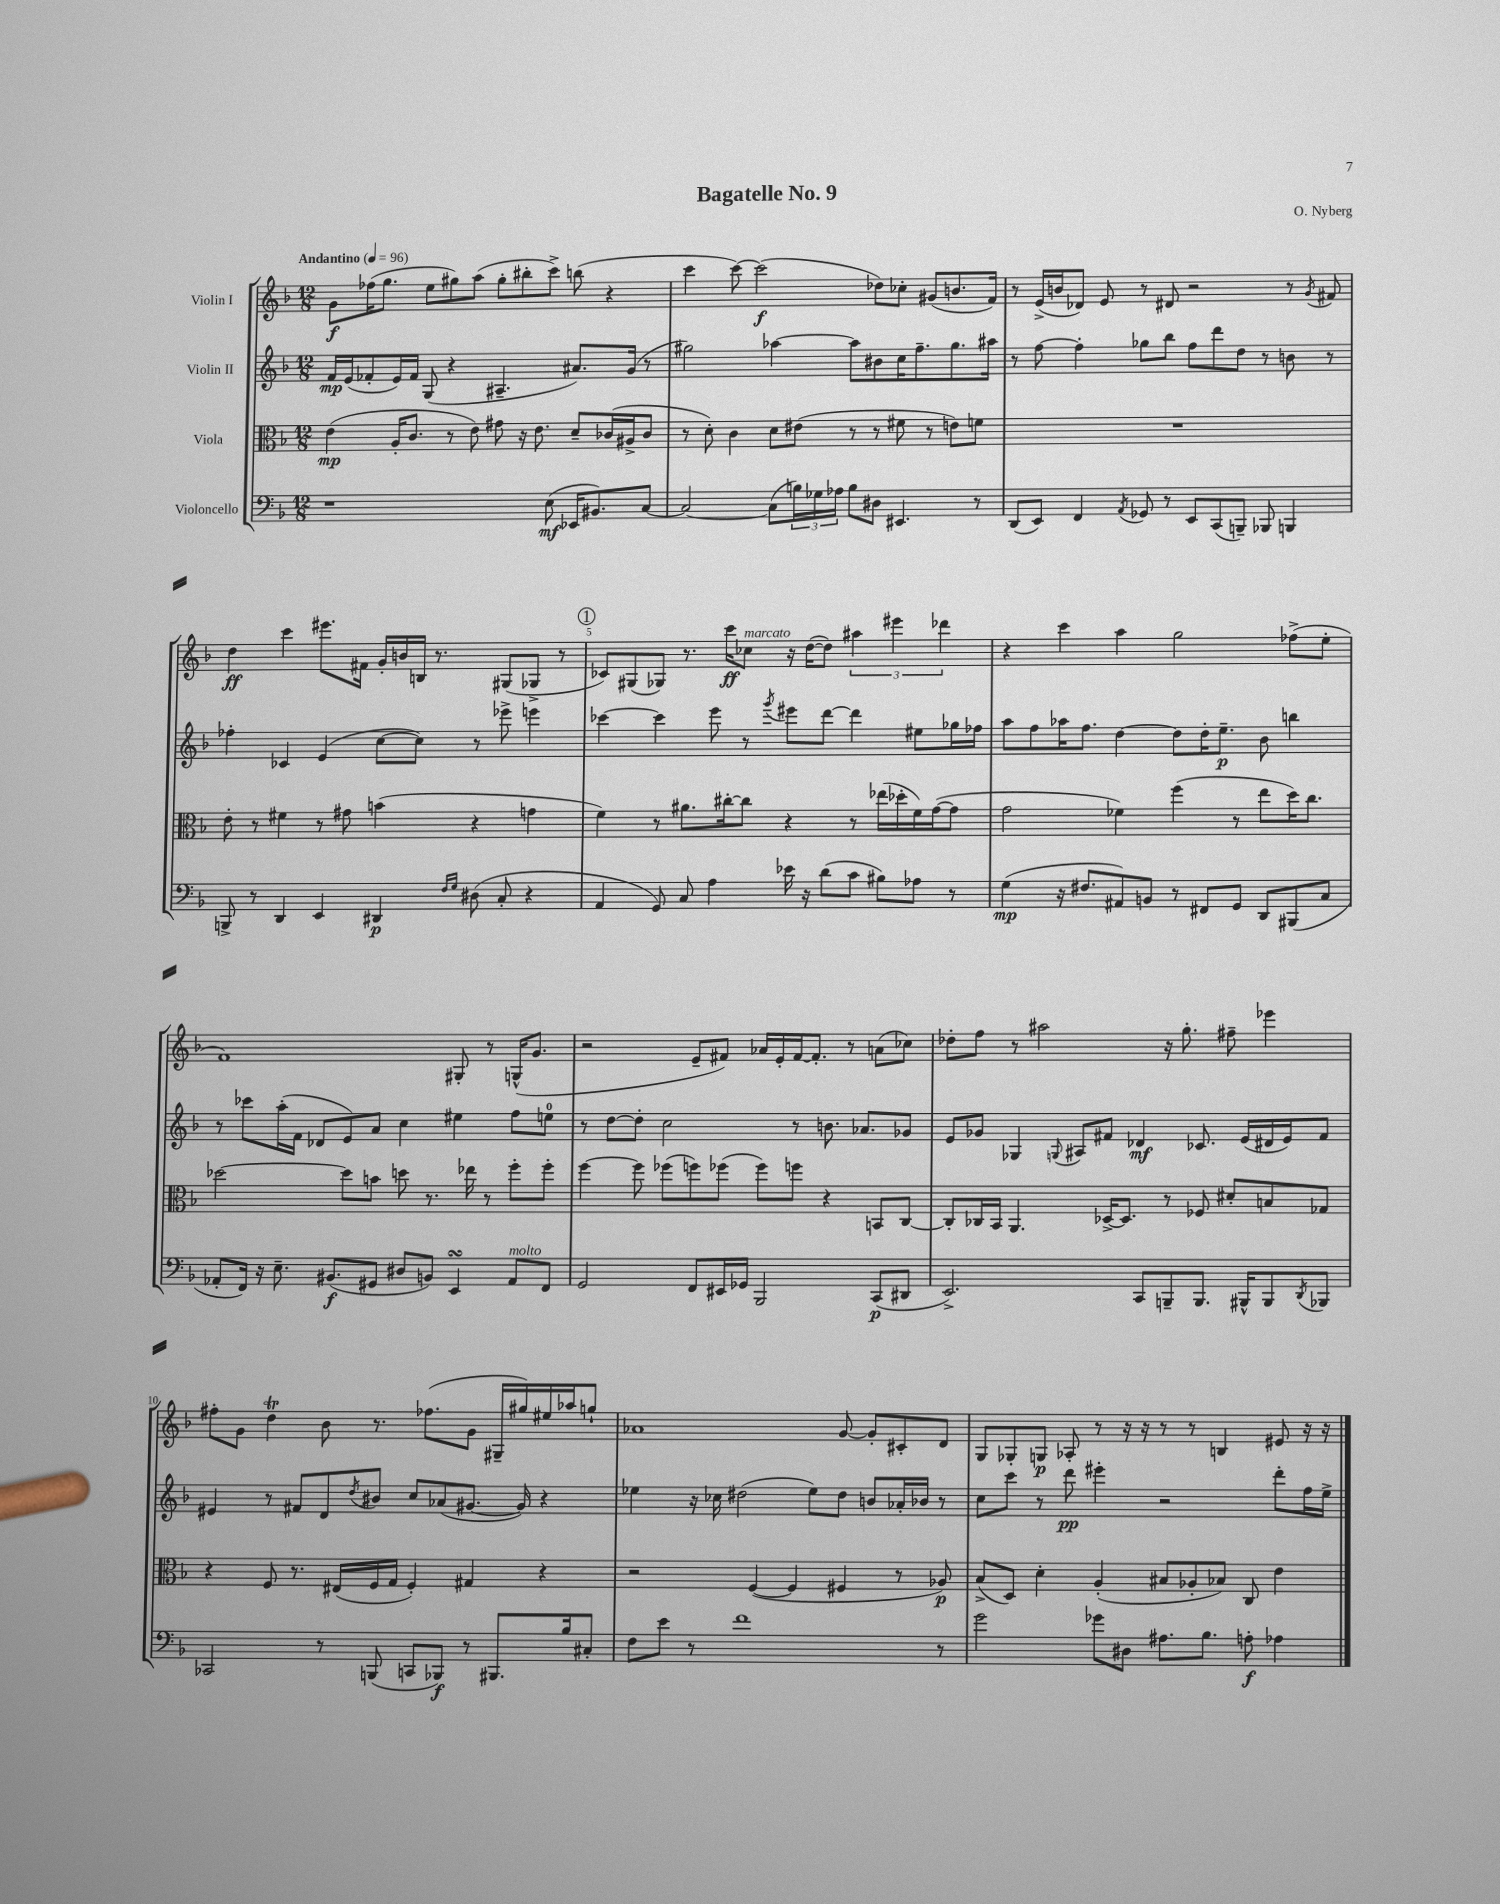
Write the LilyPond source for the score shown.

\header { title = "Bagatelle No. 9" composer = "O. Nyberg" }
<<
\new StaffGroup <<
\new Staff = "s0" \with { instrumentName = "Violin I" } {
    \clef treble \key f \major \numericTimeSignature \time 12/8 \tempo "Andantino" 4 = 96
    g'8\f fes''16( g''8. e''8 gis''8) a''8( gis''8-. bis''8-. c'''8->) b''8( r4 |
    c'''4 c'''8~) c'''2\f( des''8) ces''8-. gis'8( b'8. f'16) |
    r8 e'16->( b'16 des'8) e'8 r8 dis'8 r2 r8 \acciaccatura { g'8 } fis'8 |
    d''4\ff c'''4 eis'''8. fis'16 g'16-. b'16 b16 r8. gis8( ges8-> r8 |
    \mark \markup { \circle "1" } ces'8) gis8( ges8) r8. c'''16\ff ces''8^\markup { \italic "marcato" } r16 d''16~( d''8) \tuplet 3/2 { ais''4 eis'''4 des'''4 } |
    r4 c'''4 a''4 g''2 fes''8->( e''8-. |
    f'1) gis8-. r8 g16-^( g'8. |
    r2 e'8-- fis'8) aes'16 e'16-. fis'16~ fis'8.-. r8 a'8( ces''8) |
    des''8-. f''8 r8 ais''2 r16 g''8.-. fis''8-- ees'''4 |
    fis''8-. g'8 d''4\trill bes'8 r8. fes''8.( g'8 gis16-- gis''16) eis''16 aes''16 g''8-! |
    aes'1 g'8~ g'8-. cis'8-. d'8 |
    g8 ges8-. g8\p aes8-. r8 r16 r16 r8 r8 b4 eis'8 r16 r16 \bar "|." |
}
\new Staff = "s1" \with { instrumentName = "Violin II" } {
    \clef treble \key f \major \numericTimeSignature \time 12/8
    f'16\mp e'16( fes'8-. e'16) fes'16 g8( r4 ais4.-- ais'8.) g'16( r8 |
    gis''2) aes''4~ aes''8 bis'8 c''16 f''8.-- gis''8. ais''16 |
    r8 f''8~ f''4-. ges''8 bes''8 f''8 d'''8 d''8 r8 b'8 r8 |
    fes''4-. ces'4 e'4( c''8~ c''8) r8 ees'''8-> e'''4 |
    \mark \markup { \circle "1" } ces'''4~ ces'''4 e'''8 r8 \acciaccatura { g'''8 } eis'''8 d'''8~ d'''4 eis''8 ges''16 fes''16 |
    a''8 f''8 aes''16 f''8. d''4~ d''8 d''16-. e''8.--\p bes'8 b''4 |
    r8 ces'''8 a''16-.( f'16 des'8 e'8) a'8 c''4 eis''4 f''8 e''8-0 |
    r8 d''8~ d''8-. c''2 r8 b'8. aes'8. ges'8 |
    e'8 ges'8 ges4 \appoggiatura { g8 } ais8 fis'8 des'4\mf ces'8. e'16( dis'16 e'16) fis'8 |
    eis'4 r8 fis'8 d'8 \acciaccatura { d''8 } bis'8 c''8 aes'8( gis'8.~ gis'16) r4 |
    ees''4 r16 ces''16 dis''2( ees''8) dis''8 b'8 aes'16-. bes'16 r8 |
    c''8 c'''8 r8 d'''8\pp eis'''4-. r2 d'''8-. f''16 e''16-> \bar "|." |
}
\new Staff = "s2" \with { instrumentName = "Viola" } {
    \clef alto \key f \major \numericTimeSignature \time 12/8
    e'4\mp( a16-. c'8. r8 e'8) gis'8 r16 e'8. d'8-- ces'16( ais16-> ces'8 |
    r8 d'8-.) c'4 d'8 eis'8( r8 r8 fis'8 r8 e'8) f'8 |
    R1. |
    e'8-. r8 fis'4 r8 gis'8 b'4( r4 g'4 |
    \mark \markup { \circle "1" } f'4) r8 ais'8. cis''16~-. cis''8 r4 r8 ees''16( des''16-. f'16) g'16~( g'8 |
    g'2 fes'4) f''4( r8 e''8 d''16) c''8. |
    des''2~ des''8 b'8 d''8 r8. ees''16 r8 f''8-. f''8-. |
    f''4~ f''8 fes''8( f''8) fes''8( fes''8) f''8 r4 b,8 c8~ |
    c8-. ces16 bes,16 a,4. des16~-> des8. r8 fes8 dis'8-. b8 ges8 |
    r4 f8 r8. eis16( f16 g16 f4-.) gis4 r4 |
    r2 f4~( f4 fis4 r8 aes8\p) |
    bes8->( d8) d'4-. a4-.( bis8 aes8-. bes8) c8 e'4 \bar "|." |
}
\new Staff = "s3" \with { instrumentName = "Violoncello" } {
    \clef bass \key f \major \numericTimeSignature \time 12/8
    r1 e8\mf( ees,16 bis,8.) c8~ |
    c2~ c8( \tuplet 3/2 { b16) ges16 aes16 } b8 dis8 eis,4. r8 |
    d,8( e,8) f,4 \acciaccatura { a,8 } ges,8 r8 e,8 c,8( b,,8--) bes,,8 b,,4 |
    b,,8-> r8 d,4 e,4 dis,4\p \grace { f16 g16 } dis8( c8-. r4 |
    \mark \markup { \circle "1" } a,4 g,8) c8 a4 ees'16 r16 d'8( c'8 bis8) aes8 r8 |
    g4\mp( r16 fis8. ais,8) b,8 r8 fis,8 g,8 d,8 bis,,8( c8 |
    aes,8-. f,16) r16 e8.-- bis,8.\f( gis,8 dis8 b,8) e,4\turn aes,8^\markup { \italic "molto" } f,8 |
    g,2 f,8 eis,16 ges,16 bes,,2 c,8\p( dis,8 |
    e,2.->) c,8 b,,8-- b,,8. bis,,16-^ bis,,8 \acciaccatura { d,8 } bes,,8 |
    ces,2 r8 b,,8( c,8 bes,,8\f) r8 bis,,8. bes16 cis8-. |
    f8 e'8 r8 f'1 r8 |
    g'2 ges'8 dis8 ais8. bes8. a8-.\f aes4 \bar "|." |
}
>>
>>
\layout { \context { \Score \override BarNumber.break-visibility = ##(#f #t #t) barNumberVisibility = #(every-nth-bar-number-visible 5) } }
